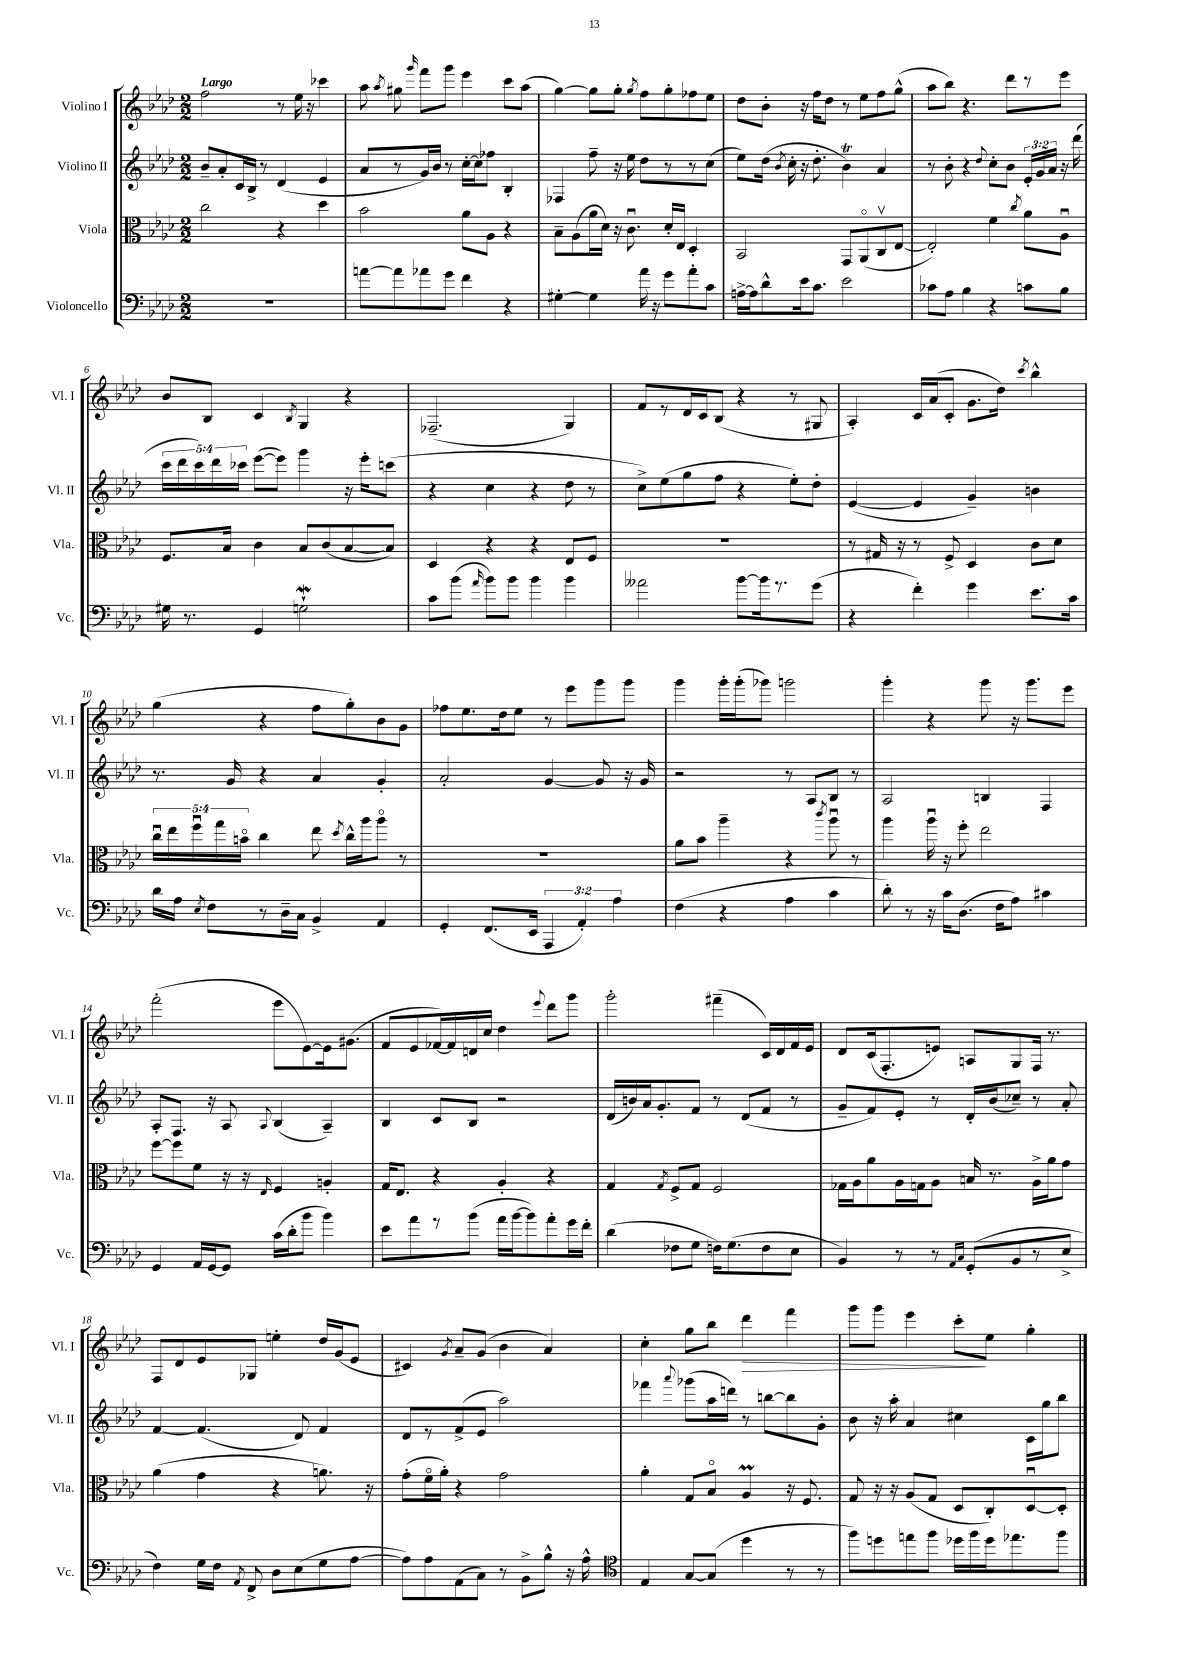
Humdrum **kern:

**kern	**kern	**kern	**kern
*staff4	*staff3	*staff2	*staff1
*clefF4	*clefC3	*clefG2	*clefG2
*k[b-e-a-d-]	*k[b-e-a-d-]	*k[b-e-a-d-]	*k[b-e-a-d-]
*M2/2	*M2/2	*M2/2	*M2/2
1r	2cc	8b-~	2ff
.	.	8a-'	.
.	.	16c	.
.	.	16B-^	.
.	.	8r	.
.	4r	(4d-	8r
.	.	.	16ee-
.	.	.	16r
.	4dd-	4e-	4ccc-
=	=	=	=
[8a	2b-	8a-	8aa-
.	.	.	8qaa-
8a]	.	8r	8gg#
.	.	.	16qqggg
8a-	.	16g)	8fff
.	.	16b-	.
8g	.	8r	8ggg
4f	8a-	[16cc'	4eee-
.	.	16cc]	.
.	8A-	8ff-	.
4r	4r	4B-'	8ccc
.	.	.	(8aa-
=	=	=	=
[4G#'	8B-~	4F-	[4gg)
.	(8A-	.	.
4G#]	16a-	8ff~	8gg]
.	16d-)	.	.
.	16r	16r	8gg'
.	8.cu	16ee-	.
.	.	.	8qgg
16a-	.	8dd-	8ff
16r	.	.	.
8g	16d-'	8r	8gg'
.	16E-	.	.
8a-'	4D-'	8r	8ff-
8c	.	(8cc	8ee-
=	=	=	=
[16A^	2BB-	8ee-)	8dd-
16A]	.	.	.
8d-^^	.	(16dd-	8b-'
.	.	8qb-	.
.	.	16cc'	.
16e-	.	16r	16r
8.c	.	8.dd-'	16ff
.	.	.	8dd-
2e-	8GG	4b-)	8r
.	(8AA-o	.	8ee-
.	8Cv	4a-	8ff
.	[8E-	.	(8gg^^
=	=	=	=
8c-	2E-'])	8r	8aa-
8A-	.	8b-'	8bb-)
4B-	.	4r	4.r
.	.	8qqdd-	.
4r	4f	8cc'	.
.	.	8b-	8ddd-
.	8qcc	.	.
8c	8a-	24e-'	8r
.	.	24g	.
.	.	24a-	.
8B-	8A-u	16r	8eee-
.	.	(16ddd-	.
=	=	=	=
16G#	8.F	20ccc	8b-
.	.	20ddd-	.
8.r	.	.	.
.	.	20ccc)	.
.	.	.	8B-
.	.	20ddd-	.
.	16B-	.	.
.	.	20ccc-	.
4GG	4c	([8eee-	4c
.	.	8eee-])	.
.	.	.	8qB-
2G`	8B-	4ggg	4G
.	(8c	.	.
.	[8B-	16r	4r
.	.	16eee-'	.
.	8B-])	(8ccc	.
=	=	=	=
8c	4D-	4r	(2.F-~
(8b-	.	.	.
16qqa-	.	.	.
8b-)	4r	4cc	.
8b-	.	.	.
4b-	4r	4r	.
4b-	8E-	8dd-	4G)
.	8F	8r	.
=	=	=	=
2a--	1r	8cc^)	8f
.	.	(8ee-	8r
.	.	8gg	16d-
.	.	.	16c
.	.	8ff	(8B-
[8b-	.	4r	4r
16b-]	.	.	.
8.r	.	.	.
.	.	8ee-')	8r
(8g	.	8dd-'	8G#
=	=	=	=
4r	8r	([4e-	4A-')
.	16G#	.	.
.	16r	.	.
4f')	8r	4e-]	16c
.	.	.	(16a-
.	8F^	.	8c'
4g	4D-	4g~)	8.g
.	.	.	16dd-)
.	.	.	8qccc
8.e-	8c	4b	4bb-^^
.	8d-	.	.
16c	.	.	.
=	=	=	=
16d-	20ccu	8.r	(4gg
.	20ee-	.	.
16A-	.	.	.
.	20ffu	.	.
8qE-	.	.	.
8F	.	.	.
.	20gg	.	.
.	.	16g	.
.	20bo	.	.
8r	4cc	4r	4r
16D-~	.	.	.
16C	.	.	.
4BB-^	8ee-	4a-	8ff
.	8qdd-	.	.
.	16cc^^	.	8gg')
.	16aa-	.	.
4AA-	8aa-o	4g'	8b-
.	8r	.	8g
=	=	=	=
4GG'	1r	2a-'	8ff-
.	.	.	8.ee-
(8.FF	.	.	.
.	.	.	16dd-
.	.	.	8ee-
16EE-	.	.	.
6AAA-	.	[4g	8r
.	.	.	8eee-
6AA-')	.	.	.
.	.	8g]	8ggg
6A-	.	.	.
.	.	16r	8ggg
.	.	16g	.
=	=	=	=
(4F	8a-	2r	4ggg
.	8b-	.	.
4r	4aa-~	.	16ggg'
.	.	.	(16ggg'
.	.	.	8ggg-)
4A-	4r	8r	2ggg
.	.	8A-	.
.	8qccc	.	.
4c	8aa-u	8B-	.
.	8r	8r	.
=	=	=	=
8d-')	4aa-	2A-	4ggg'
8r	.	.	.
16r	16aa-u	.	4r
16c	16r	.	.
(8.D-	8ff'	.	.
.	2ee-	4B	8ggg
16F	.	.	.
8A-)	.	.	16r
.	.	.	8.ggg
4c#	.	4F	.
.	.	.	8eee-
=	=	=	=
4GG	[8ff	8A-'	(2fff'
.	8ff]	8.F	.
16AA-	8f	.	.
[16GG	.	16r	.
8GG]	16r	8A-	.
.	16r	.	.
.	16qqE-	8qqA-	.
(16c	4F	(4B-	8eee-
16d-'	.	.	.
8b-	.	.	[8e-)
4b-)	4A'	4A-~)	16e-]
.	.	.	(8.g#
=	=	=	=
8e-	16G	4B-	8f
.	8.E-	.	.
8a-	.	.	8e-
8r	4r	8c	[16f-)
.	.	.	16f-]
(8b-	.	8B-	16d
.	.	.	16cc
16a-	4A-'	2r	4dd-
[16b-	.	.	.
8b-])	.	.	.
.	.	.	8qqeee-
8a-'	4r	.	8ddd-
16g	.	.	8ggg
16f'	.	.	.
=	=	=	=
(4d-	4G	(16d-	2ggg'
.	.	16b)	.
.	.	16a-	.
.	.	8.g'	.
.	8qG	.	.
8F-	8F^	.	.
8G	8G	8f	.
16F)	2F	8r	(4fff#~
(8.G	.	.	.
.	.	(8d-	.
8F	.	8f	16c)
.	.	.	16d-
8E-	.	8r	16f
.	.	.	16e-
=	=	=	=
4BB-)	16G-	8g~	8d-
.	16A-	.	.
.	8a-	8f)	(16c
.	.	.	8.F'
8r	16A-	8e-'	.
.	16G	.	.
8r	8A-	8r	8e)
16qqAA-	.	.	.
16qqC	.	.	.
(8GG'	16B	16d-'	8A
.	8.r	(16b-	.
8BB-	.	8cc-~)	8G
8r	16A-^	8r	16F
.	16a-	.	8.r
8E-^	8g	8a-'	.
=	=	=	=
4F)	(4a-	[4f	8F
.	.	.	8d-
16G	4g	(4.f]	8e-
16F	.	.	.
8qAA-	.	.	.
8FF^	.	.	8G-
8D-	4r	.	4ee'
(8E-	.	8d-)	.
8G	8.a)	4f	16dd-
.	.	.	(16g
[8A-	.	.	8e-
.	16r	.	.
=	=	=	=
8A-])	(8g'	8d-	4c#)
8A-	16fo	8r	.
.	16a-')	.	.
.	.	.	8qg
(8AA-	4r	(8f^	8a-~
8C)	.	8e-	(8g
8r	2g	2aa-)	4b-
8BB-^	.	.	.
8B-^^	.	.	4a-)
16r	.	.	.
16A-^^	.	.	.
=	=	=	=
*clefC4	*	*	*
4E-	4a-'	4fff-	4cc'
.	.	8qqaaa-	.
[8G	8G	(8ggg-	8gg
(8G]	8B-o	16aa-	8bb-
.	.	16ddd)	.
4dd-	4A-	8r	4ddd-
.	.	[8bb	.
8r	16r	8bb]	4fff
.	8.F	.	.
8r	.	8g'	.
=	=	=	=
8ff)	8G	8b-	8ggg
8dd	16r	16r	8ggg
.	16r	16aa-'	.
8ee	(8A-	4a-	4eee-
8ff	8G	.	.
16dd-	8D-	4cc#	8ccc'
16ff	.	.	.
16dd-	8C')	.	8ee-
8.ee-	.	.	.
.	[8D-u	16c	4gg'
.	.	16gg	.
8ff	8D-']	8bb-	.
==	==	==	==
*-	*-	*-	*-
